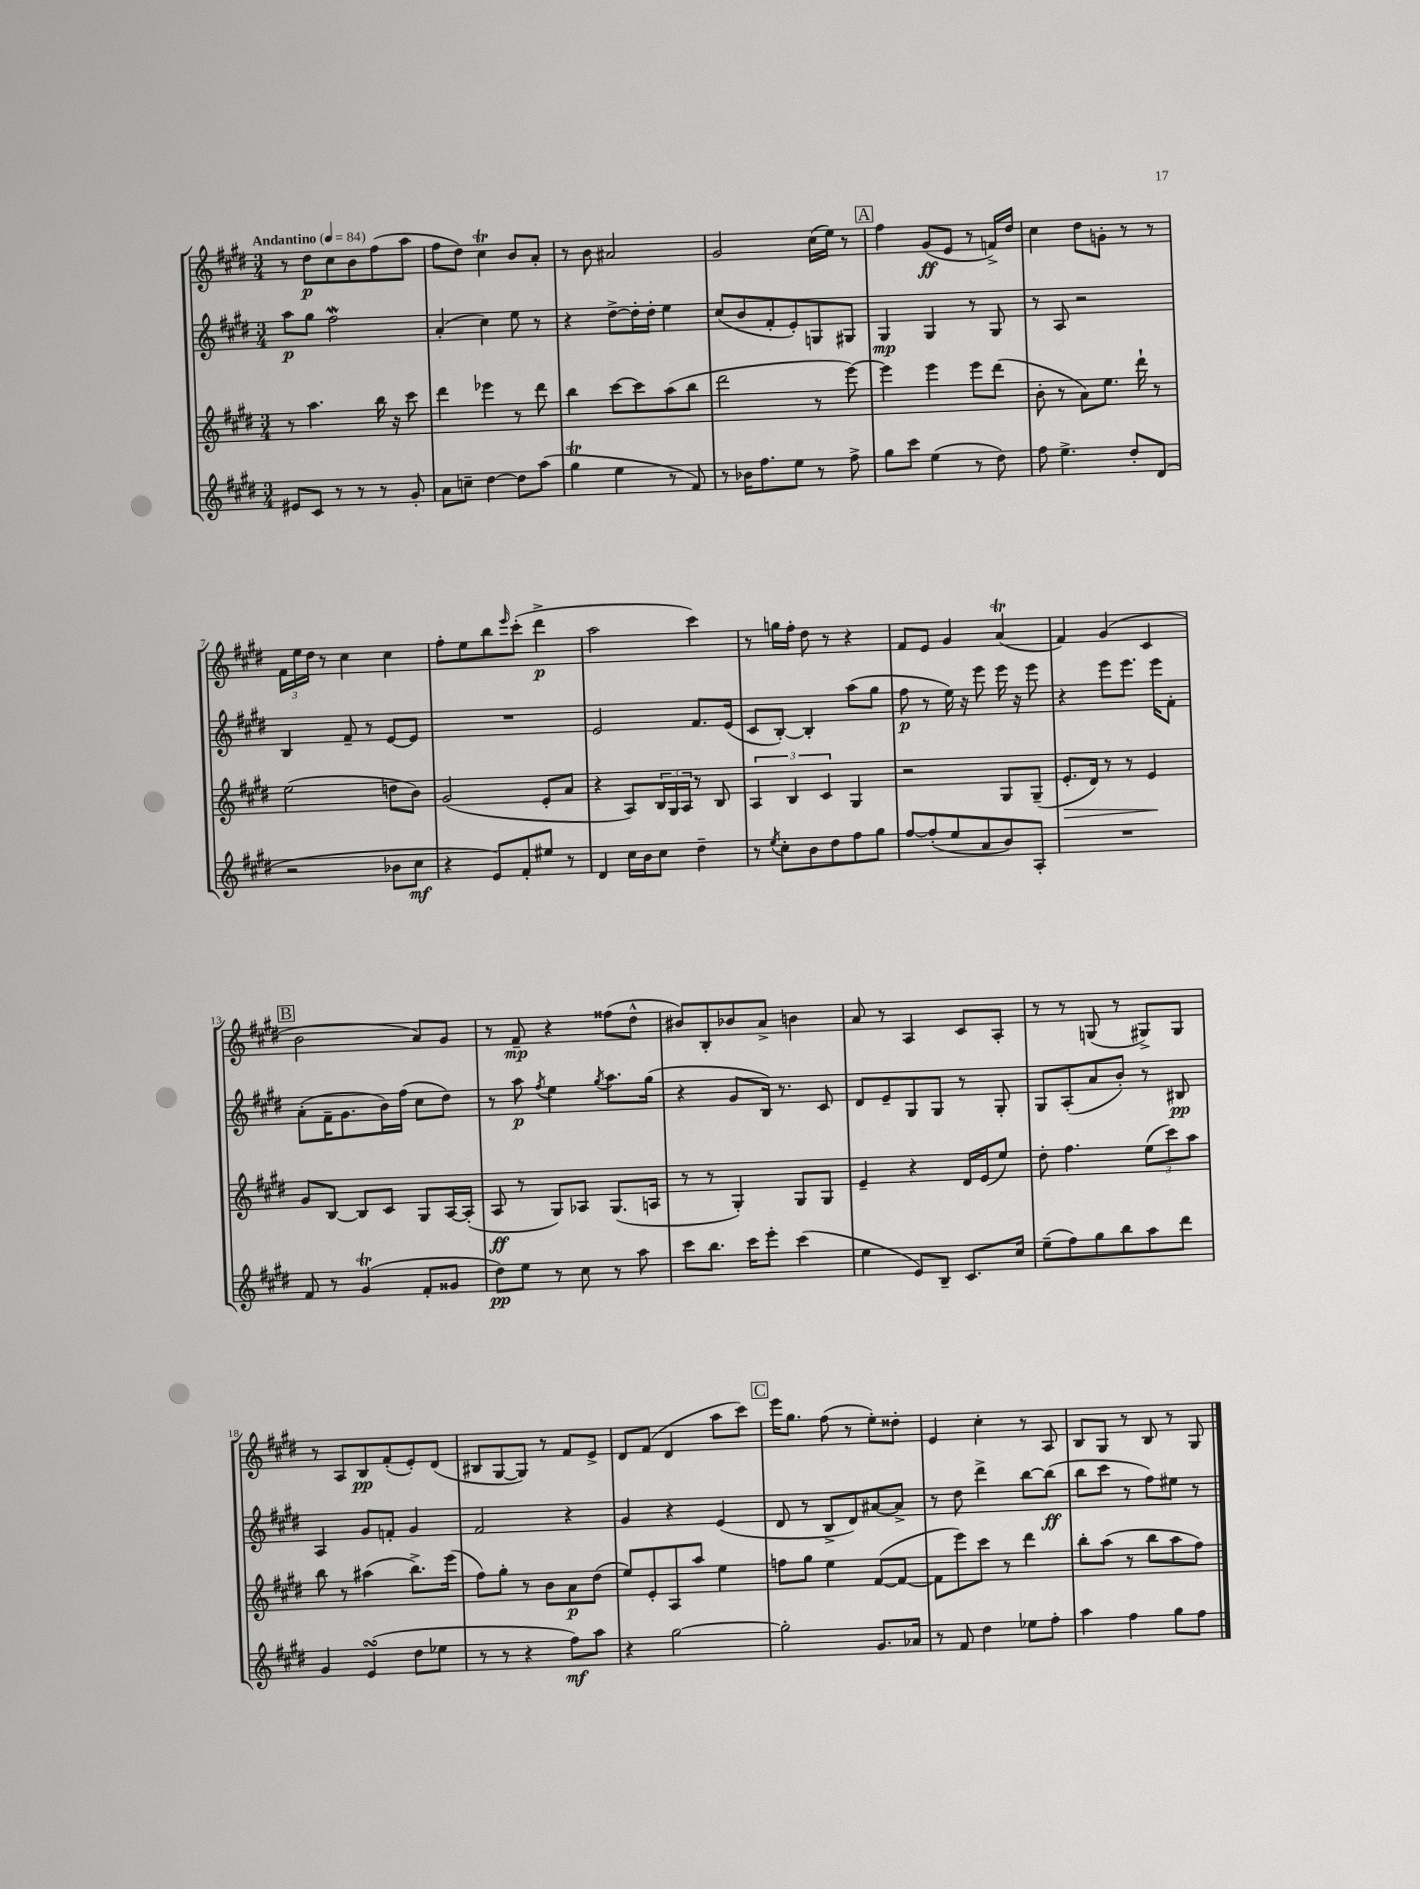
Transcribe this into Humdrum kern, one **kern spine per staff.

**kern	**dynam	**kern	**dynam	**kern	**dynam	**kern	**dynam
*part4	*part4	*part3	*part3	*part2	*part2	*part1	*part1
*staff4	*staff4	*staff3	*staff3	*staff2	*staff2	*staff1	*staff1
*clefG2	*	*clefG2	*	*clefG2	*	*clefG2	*
*k[f#c#g#d#]	*	*k[f#c#g#d#]	*	*k[f#c#g#d#]	*	*k[f#c#g#d#]	*
*M3/4	*	*M3/4	*	*M3/4	*	*M3/4	*
*MM84	*	*MM84	*	*MM84	*	*MM84	*
=1	=1	=1	=1	=1	=1	=1	=1
!	!	!	!	!	!	!LO:TX:a:B:t=Andantino	!
8e#X/L	.	8r	.	8aa\L	p	8r	.
8c#/J	.	4.aa\	.	8gg#\J	.	8dd#\L	p
8r	.	.	.	2ff#W\	.	8cc#\	.
8r	.	.	.	.	.	8b\	.
8r	.	16bb\	.	.	.	(8ff#\	.
.	.	16r	.	.	.	.	.
8g#'/	.	8ccc#\	.	.	.	8aa\J	.
=2	=2	=2	=2	=2	=2	=2	=2
8a\L	.	4ddd#\	.	(4a'/	.	8ff#\L	.
8ccn~\J	.	.	.	.	.	8dd#\J)	.
[4dd#\	.	4eee-X\	.	4cc#\)	.	4cc#T\	.
8dd#\L]	.	8r	.	8ee\	.	8b/L	.
(8aa\J	.	8ddd#\	.	8r	.	8a'/J	.
=3	=3	=3	=3	=3	=3	=3	=3
4gg#t\	.	4bb\	.	4r	.	8r	.
.	.	.	.	.	.	8b\	.
4ee\	.	[8ccc#\L	.	[8dd#^\L	.	2a#X/	.
.	.	8ccc#\]	.	16dd#'\L]	.	.	.
.	.	.	.	16dd#'\JJ	.	.	.
8r	.	(8aa\	.	4ee\	.	.	.
8f#/)	.	8bb\J	.	.	.	.	.
=4	=4	=4	=4	=4	=4	=4	=4
8r	.	2ddd#\	.	(8cc#/L	.	2g#/	.
16b-X\KL	.	.	.	8b/	.	.	.
8.ff#\	.	.	.	.	.	.	.
.	.	.	.	8f#'/	.	.	.
8ee\J	.	.	.	8e'/)	.	.	.
8r	.	8r	.	8Gn/	.	(16cc#\LL	.
.	.	.	.	.	.	16ee\JJ)	.
8ff#^\	.	[8eee\)	.	8G#X/J	.	8r	.
!!LO:REH:place=s1:t=A
=5	=5	=5	=5	=5	=5	=5	=5
8gg#\L	.	4eee\]	.	4G#/	mp	4ff#\	.
8ccc#\J	.	.	.	.	.	.	.
(4ee\	.	4eee\	.	4G#/	.	(8g#/L	ff
.	.	.	.	.	.	8e/J	.
8r	.	8eee\L	.	8r	.	8r	.
8dd#\)	.	(8ddd#\J	.	8G#/	.	16fn^/LL)	.
.	.	.	.	.	.	16dd#/JJ	.
=6	=6	=6	=6	=6	=6	=6	=6
8ff#\	.	8b'\	.	8r	.	4cc#\	.
4.ee^\	.	8r	.	8A/	.	.	.
.	.	8a\L)	.	2r	.	8dd#\L	.
.	.	8.ee\J	.	.	.	8gn'\J	.
8dd#'/L	.	.	.	.	.	8r	.
.	.	16ddd#`\	.	.	.	.	.
(8d#/J	.	8r	.	.	.	8r	.
!!LO:LB:g=z
=7	=7	=7	=7	=7	=7	=7	=7
2r	.	(2ee\	.	4B/	.	24f#\LL	.
.	.	.	.	.	.	24ee\	.
.	.	.	.	.	.	24dd#\JJ	.
.	.	.	.	.	.	8r	.
.	.	.	.	8f#~/	.	4cc#\	.
.	.	.	.	8r	.	.	.
8b-X\L	.	8ddn\L	.	[8e/L	.	4cc#\	.
8cc#\J	mf	8b\J)	.	8e/J]	.	.	.
=8	=8	=8	=8	=8	=8	=8	=8
4r	.	(2g#/	.	2.r	.	8ff#'\L	.
.	.	.	.	.	.	8ee\	.
8e/L)	.	.	.	.	.	8bb\	.
.	.	.	.	.	.	16qqeee/	.
8f#'/	.	.	.	.	.	(8ccc#'\J	.
8ee#X/J	.	8e'/L	.	.	.	4ddd#^\	p
8r	.	8a/J	.	.	.	.	.
=9	=9	=9	=9	=9	=9	=9	=9
4d#/	.	4r	.	2e/	.	2aa\	.
16cc#\LL	.	8A/L)	.	.	.	.	.
16b\J	.	.	.	.	.	.	.
8cc#\J	.	24B/L	.	.	.	.	.
.	.	24G#/	.	.	.	.	.
.	.	24A/JJ	.	.	.	.	.
4dd#~\	.	8r	.	8.f#/L	.	4ccc#\)	.
.	.	8B/	.	.	.	.	.
.	.	.	.	(16e/Jk	.	.	.
=10	=10	=10	=10	=10	=10	=10	=10
8r	.	6A/	.	8c#/L	.	8r	.
8qee/	.	.	.	.	.	.	.
8cc#'\L	.	.	.	[8B'/J)	.	16ggn\LL	.
.	.	6B/	.	.	.	.	.
.	.	.	.	.	.	16ff#'\JJ	.
8b\	.	.	.	4B'/]	.	8dd#\	.
.	.	6c#/	.	.	.	.	.
8dd#\	.	.	.	.	.	8r	.
8ff#\	.	4G#/	.	(8aa\L	.	4r	.
8gg#\J	.	.	.	8gg#\J	.	.	.
=11	=11	=11	=11	=11	=11	=11	=11
[8ff#/L	.	2r	.	8ff#\	p	8f#/L	.
(8ff#'/]	.	.	.	8r	.	8e/J	.
8ee/	.	.	.	16ee\)	.	4g#/	.
.	.	.	.	16r	.	.	.
8a/	.	.	.	8eee\	.	.	.
8b/)	.	8G#/L	.	16eee\	.	(4aT/	.
.	.	.	.	16r	.	.	.
8A'/J	.	(8G#~/J	.	8eee\	.	.	.
=12	=12	=12	=12	=12	=12	=12	=12
!	!	!	!LO:HP:b	!	!	!	!
2.r	.	8.e'/L	>	4r	.	4f#/)	.
.	.	16d#/Jk)	.	.	.	.	.
.	.	8r	.	8eee\L	.	(4g#/	.
.	.	8r	.	8.eee\J	.	.	.
.	.	4e/	.	.	.	4c#/	.
.	.	.	.	16eee\KL	.	.	.
.	.	.	.	8f#'\J	.	.	.
.	.	.	]	.	.	.	.
!!LO:LB:g=z
!!LO:REH:place=s1:t=B
=13	=13	=13	=13	=13	=13	=13	=13
8f#/	.	8g#/L	.	(8a'\L	.	2b\	.
8r	.	[8B/J	.	16f#~\K	.	.	.
.	.	.	.	8.g#\	.	.	.
(4g#t/	.	8B/L]	.	.	.	.	.
.	.	8c#/J	.	16b\L)	.	.	.
.	.	.	.	(16ff#\JJ	.	.	.
8f#'/L	.	8G#/L	.	8cc#\L	.	8a/L)	.
8g##X/J	.	[16A/L	.	8dd#\J)	.	8g#/J	.
.	.	(16A'/JJ]	.	.	.	.	.
=14	=14	=14	=14	=14	=14	=14	=14
8dd#\L)	pp	8A/	ff	8r	.	8r	.
8ee\J	.	8r	.	8aa\	p	8f#~/	mp
.	.	.	.	8qff#/	.	.	.
8r	.	8G#/L)	.	4ee\	.	4r	.
8cc#\	.	8A-X/J	.	.	.	.	.
.	.	.	.	8qgg#/	.	.	.
8r	.	(8.G#/L	.	8.aa\L	.	(8ff##X\L	.
8aa\	.	.	.	.	.	8dd#^^\J	.
.	.	16An/Jk	.	(16gg#\Jk	.	.	.
=15	=15	=15	=15	=15	=15	=15	=15
8ccc#\L	.	8r	.	4r	.	8b#X/L)	.
8.bb\J	.	8r	.	.	.	8B'/	.
.	.	4G#'/)	.	8g#/L	.	8b-X/	.
16ccc#\KL	.	.	.	.	.	.	.
8eee'\J	.	.	.	16B/Jk)	.	8a^/J	.
.	.	.	.	8.r	.	.	.
(4ccc#\	.	8G#/L	.	.	.	4bn\	.
.	.	8G#/J	.	8c#/	.	.	.
=16	=16	=16	=16	=16	=16	=16	=16
4ee\	.	4e~/	.	8d#/L	.	8a/	.
.	.	.	.	8e~/	.	8r	.
8e/L)	.	4r	.	8G#/	.	4A/	.
8B~/J	.	.	.	8G#/J	.	.	.
8.c#/L	.	16d#/LL	.	8r	.	8c#/L	.
.	.	(16e/J	.	.	.	.	.
.	.	8ee/J)	.	8G#'/	.	8A'/J	.
16cc#/Jk	.	.	.	.	.	.	.
=17	=17	=17	=17	=17	=17	=17	=17
(8ee~\L	.	8dd#'\	.	8G#/L	.	8r	.
8ff#\)	.	4.ff#\	.	(8A'/	.	8r	.
8gg#\	.	.	.	8a/	.	(8Gn/	.
8bb\	.	.	.	8b'/J)	.	8r	.
8aa\	.	(12ee\L	.	8r	.	8G#X^/L)	.
.	.	12ccc#\)	.	.	.	.	.
8ddd#\J	.	.	.	8B#X/	pp	8G#/J	.
.	.	12aa\J	.	.	.	.	.
!!LO:LB:g=z
=18	=18	=18	=18	=18	=18	=18	=18
4g#/	.	8bb\	.	4A/	.	8r	.
.	.	8r	.	.	.	8A/L	.
(4esSSs/	.	(4aa#X\	.	8g#/L	.	8B/	pp
.	.	.	.	8fn'/J	.	(8f#'/	.
8dd#\L	.	8.bb^\L)	.	4g#/	.	8e'/)	.
8ee-X\J	.	.	.	.	.	(8d#/J	.
.	.	(16eee\Jk	.	.	.	.	.
=19	=19	=19	=19	=19	=19	=19	=19
8r	.	8ff#\L)	.	2f#/	.	8B#X/L	.
8r	.	8gg#'\J	.	.	.	[8G#/	.
4r	.	8r	.	.	.	8G#/J])	.
.	.	8b\L	.	.	.	8r	.
8ff#\L)	mf	8a\	p	4r	.	8f#/L	.
8aa\J	.	(8dd#\J	.	.	.	8e^/J	.
=20	=20	=20	=20	=20	=20	=20	=20
4r	.	8ee/L)	.	4g#/	.	8d#/L	.
.	.	8e'/	.	.	.	(8f#/J	.
[2gg#\	.	8A/	.	4r	.	4d#/	.
.	.	8aa/J	.	.	.	.	.
.	.	4ee\	.	(4e/	.	8aa\L	.
.	.	.	.	.	.	8ccc#\J)	.
!!LO:REH:place=s1:t=C
=21	=21	=21	=21	=21	=21	=21	=21
2gg#'\]	.	8ffn\L	.	8d#/	.	16eee\KL	.
.	.	.	.	.	.	8.gg#\J	.
.	.	8gg#\J	.	8r	.	.	.
.	.	4ee\	.	8B^/L	.	(8ff#\	.
.	.	.	.	8d#/)	.	8r	.
8.g#/L	.	([8f#/L	.	[8a#X/	.	8ee'\L)	.
.	.	8f#/J_	.	8a#^/J]	.	8dd##X'\J	.
16a-X/Jk	.	.	.	.	.	.	.
=22	=22	=22	=22	=22	=22	=22	=22
8r	.	8f#\L]	.	8r	.	4e/	.
8f#/	.	8eee\)	.	8dd#\	.	.	.
4dd#\	.	8ccc#\J	.	4ddd#^\	.	4cc#'\	.
.	.	8r	.	.	.	.	.
8ee-X\L	.	4ddd#\	.	[8bb\L	.	8r	.
8ff#'\J	.	.	.	(8bb\J]	ff	8A/	.
=23	=23	=23	=23	=23	=23	=23	=23
4aa\	.	8bb'\L	.	8bb\L	.	8B/L	.
.	.	(8aa\J	.	8ccc#\J	.	8G#/J	.
4ff#\	.	8r	.	8r	.	8r	.
.	.	8bb\L	.	8ff#\L)	.	8B/	.
8gg#\L	.	8aa\	.	8ee#X\J	.	8r	.
8ff#\J	.	8ff#\J)	.	8r	.	8G#/	.
==	==	==	==	==	==	==	==
*-	*-	*-	*-	*-	*-	*-	*-
